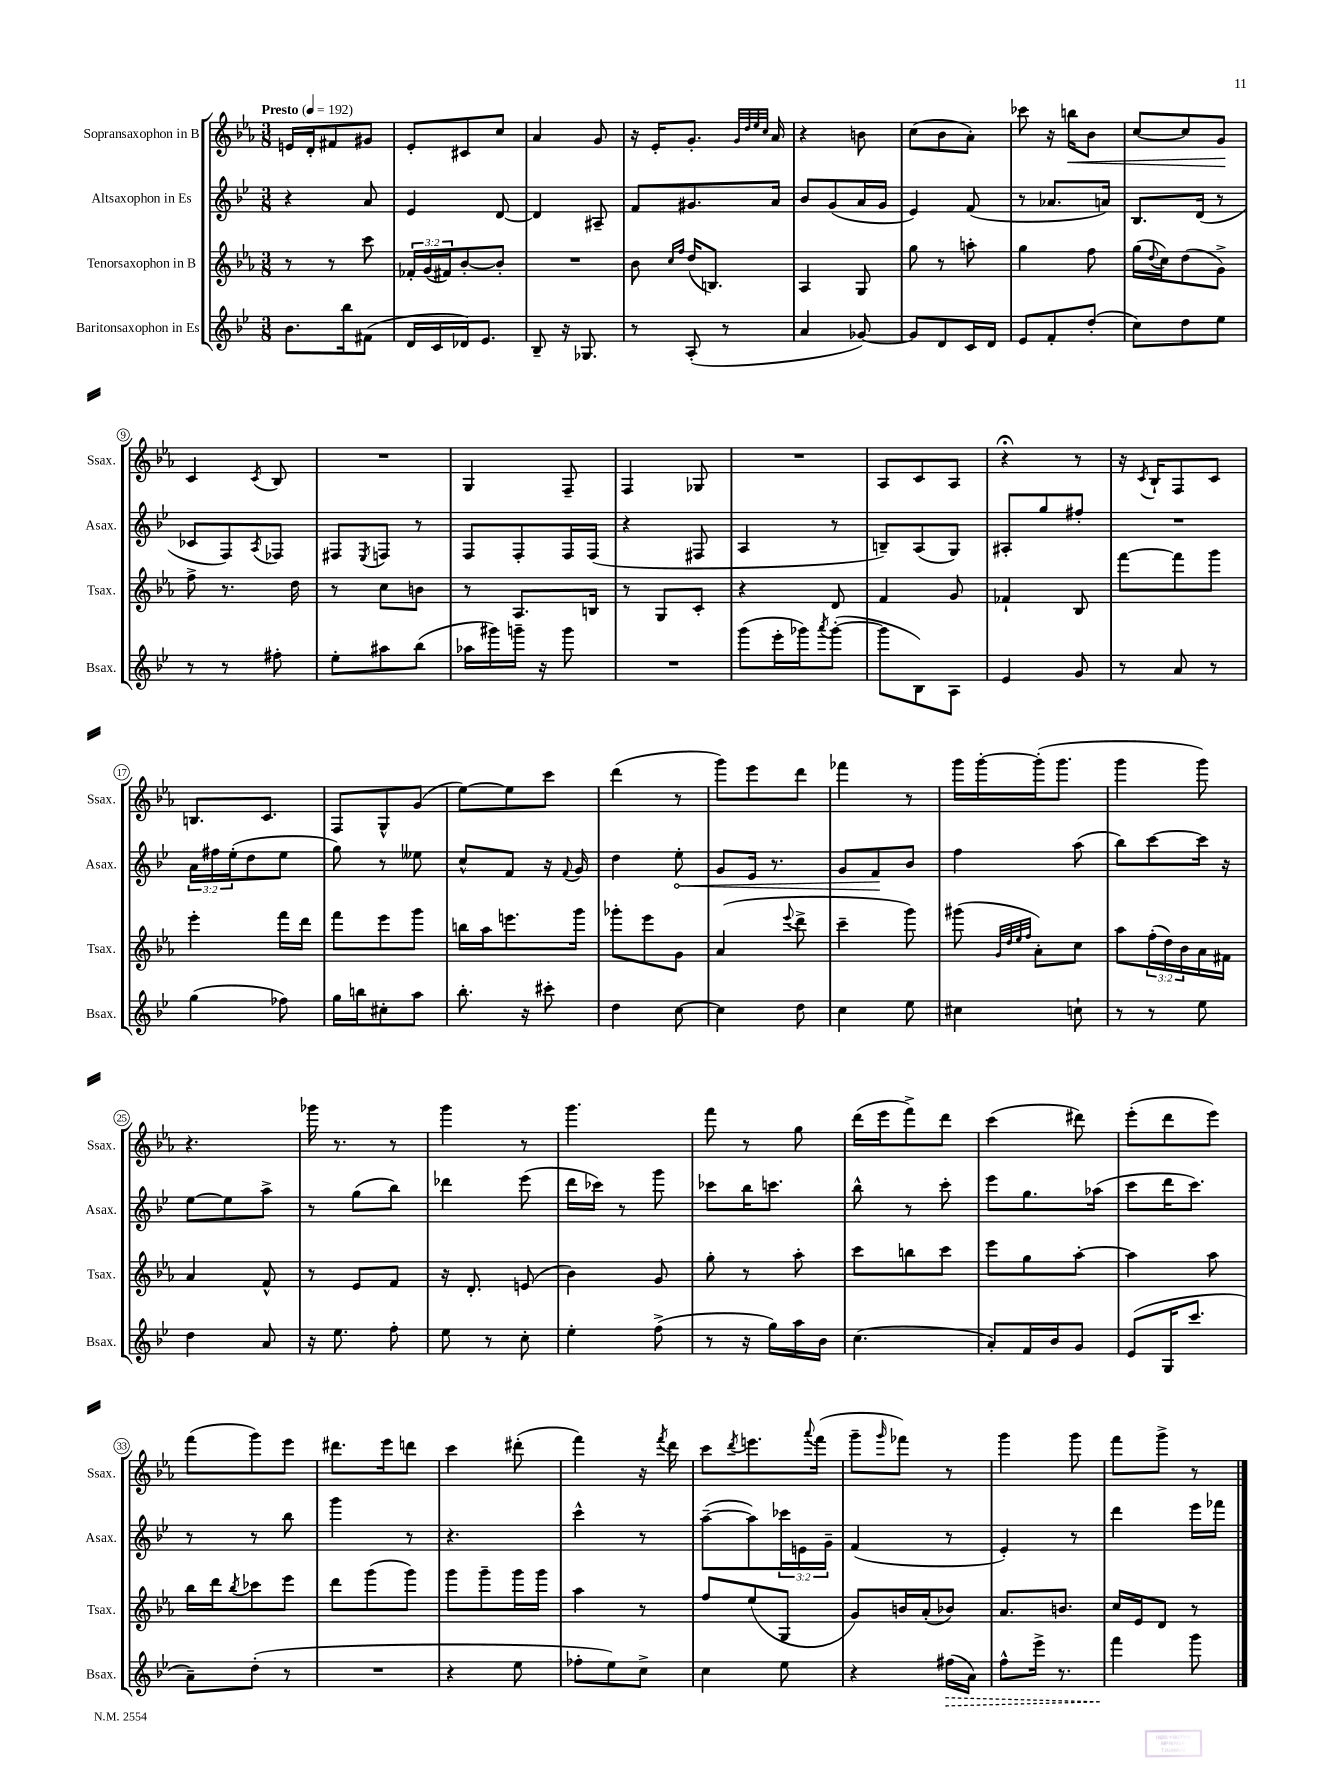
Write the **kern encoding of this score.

**kern	**dynam	**kern	**kern	**dynam	**kern	**dynam
*part4	*part4	*part3	*part2	*part2	*part1	*part1
*staff4	*staff4	*staff3	*staff2	*staff2	*staff1	*staff1
*I"Baritonsaxophon in Es	*	*I"Tenorsaxophon in B	*I"Altsaxophon in Es	*	*I"Sopransaxophon in B	*
*I'Bsax.	*	*I'Tsax.	*I'Asax.	*	*I'Ssax.	*
*clefG2	*	*clefG2	*clefG2	*	*clefG2	*
*k[b-e-]	*	*k[b-e-a-]	*k[b-e-]	*	*k[b-e-a-]	*
*M3/8	*	*M3/8	*M3/8	*	*M3/8	*
*MM192	*	*MM192	*MM192	*	*MM192	*
=1	=1	=1	=1	=1	=1	=1
!	!	!	!	!	!LO:TX:a:B:t=Presto	!
8.b-\L	.	8r	4r	.	16en/LL	.
.	.	.	.	.	16d'/J	.
.	.	8r	.	.	8f#X/	.
16bb-\k	.	.	.	.	.	.
(8f#X\J	.	8ccc\	8a/	.	8g#X/J	.
=2	=2	=2	=2	=2	=2	=2
16d/LL	.	24f-X'/LL	4e-/	.	8e-'/L	.
.	.	(24g/	.	.	.	.
16c/	.	.	.	.	.	.
.	.	24f#X/J)	.	.	.	.
16d-X/J)	.	[8b-'/	.	.	8c#X/	.
8.e-/J	.	.	.	.	.	.
.	.	8b-'/J]	[8d/	.	8cc/J	.
=3	=3	=3	=3	=3	=3	=3
8B-~/	.	4.r	4d/]	.	4a-/	.
16r	.	.	.	.	.	.
8.G-X/	.	.	.	.	.	.
.	.	.	8A#X~/	.	8g/	.
=4	=4	=4	=4	=4	=4	=4
8r	.	8b-\	8f/L	.	16r	.
.	.	.	.	.	16e-'/KL	.
.	.	16qqcc/LL	.	.	.	.
.	.	16qqff/JJ	.	.	.	.
(8A'/	.	(16dd/KL	8.g#X/	.	8.g'/J	.
.	.	8.Bn/J)	.	.	.	.
8r	.	.	.	.	.	.
.	.	.	.	.	32qqg/LLL	.
.	.	.	.	.	32qqdd/	.
.	.	.	.	.	32qqee-/	.
.	.	.	.	.	32qqcc/JJJ	.
.	.	.	16a/Jk	.	16a-/	.
=5	=5	=5	=5	=5	=5	=5
4a/	.	4A-/	8b-/L	.	4r	.
.	.	.	(8g/	.	.	.
[8g-X/)	.	8G/	16a/L	.	8bn\	.
.	.	.	16g/JJ	.	.	.
=6	=6	=6	=6	=6	=6	=6
8g-/L]	.	8gg\	4e-/)	.	(8cc\L	.
8d/	.	8r	.	.	8b-\	.
16c/L	.	8aan'\	(8f/	.	8a-'\J)	.
16d/JJ	.	.	.	.	.	.
=7	=7	=7	=7	=7	=7	=7
8e-/L	.	4gg\	8r	.	8ccc-X\	.
8f'/	.	.	8.a-X/L	.	16r	.
!	!	!	!	!	!	!LO:HP:b
.	.	.	.	.	16bbn\KL	<
(8dd'/J	.	8ff\	.	.	8b-\J	.
.	.	.	16an/Jk)	.	.	.
=8	=8	=8	=8	=8	=8	=8
8cc\L)	.	(16gg\LL	8.B-/L	.	[8cc/L	.
.	.	8qqdd/	.	.	.	.
.	.	16cc\J)	.	.	.	.
8dd\	.	(8dd\	.	.	8cc/]	.
.	.	.	(16d/Jk	.	.	.
8ee-\J	.	8g^\J)	8r	.	8g/J	.
.	.	.	.	.	.	[
!!LO:LB:g=z
=9	=9	=9	=9	=9	=9	=9
8r	.	8ff^\	8c-X/L	.	4c/	.
8r	.	8.r	8F/)	.	.	.
.	.	.	8qA/	.	8qc/	.
8ff#X'\	.	.	8F-X/J	.	8B-/	.
.	.	16dd\	.	.	.	.
=10	=10	=10	=10	=10	=10	=10
8ee-'\L	.	8r	8F#X/L	.	4.r	.
.	.	.	8qE-/	.	.	.
8aa#X\	.	8cc\L	8Fn/J	.	.	.
(8bb-\J	.	8bn\J	8r	.	.	.
=11	=11	=11	=11	=11	=11	=11
16aa-X\LL	.	8r	8F/L	.	4G/	.
16ggg#X\)	.	.	.	.	.	.
16gggn~\JJ	.	8.A-/L	8F'/	.	.	.
16r	.	.	.	.	.	.
8ggg\	.	.	16F/L	.	8F~/	.
.	.	16Bn/Jk	(16F/JJ	.	.	.
=12	=12	=12	=12	=12	=12	=12
4.r	.	8r	4r	.	4F/	.
.	.	8G/L	.	.	.	.
.	.	8c'/J	8F#X/	.	8G-X/	.
=13	=13	=13	=13	=13	=13	=13
(8ggg\L	.	4r	4A/	.	4.r	.
16eee-'\L	.	.	.	.	.	.
16ggg-X\J)	.	.	.	.	.	.
8qaaa/	.	.	.	.	.	.
([8ggg-'\J	.	8d/	8r	.	.	.
=14	=14	=14	=14	=14	=14	=14
8ggg-\L]	.	4f/	8Bn~/L)	.	8A-/L	.
8B-\)	.	.	(8A/	.	8c/	.
8A\J	.	8g/	8G/J)	.	8A-/J	.
=15	=15	=15	=15	=15	=15	=15
4e-/	.	4f-X`/	8A#X'/L	.	4r;<	.
.	.	.	8gg/	.	.	.
8g/	.	8B-/	8ff#X'/J	.	8r	.
=16	=16	=16	=16	=16	=16	=16
8r	.	[8fff\L	4.r	.	16r	.
.	.	.	.	.	8qc/	.
.	.	.	.	.	16B-`/KL	.
8a/	.	8fff\]	.	.	8F/	.
8r	.	8ggg\J	.	.	8c/J	.
!!LO:LB:g=z
=17	=17	=17	=17	=17	=17	=17
(4gg\	.	4eee-'\	24a\LL	.	8.Bn/L	.
.	.	.	24ff#X\	.	.	.
.	.	.	(24ee-'\J	.	.	.
.	.	.	8dd\	.	.	.
.	.	.	.	.	8.c/J	.
8ff-X\)	.	16fff\LL	8ee-\J	.	.	.
.	.	16ddd\JJ	.	.	.	.
=18	=18	=18	=18	=18	=18	=18
16gg\LL	.	8fff\L	8gg\)	.	8F/L	.
16bbn\J	.	.	.	.	.	.
8cc#X'\	.	8eee-\	8r	.	8G^^/	.
8aa\J	.	8ggg\J	8ee--X\	.	(8g/J	.
=19	=19	=19	=19	=19	=19	=19
8.bb-'\	.	16bbn\LL	8cc^^/L	.	[8ee-\L)	.
.	.	16aa-\J	.	.	.	.
.	.	8.eeen\	8f/J	.	8ee-\]	.
16r	.	.	.	.	.	.
8ccc#X'\	.	.	16r	.	8ccc\J	.
.	.	.	8qqf/	.	.	.
.	.	16ggg\Jk	16g/	.	.	.
=20	=20	=20	=20	=20	=20	=20
4dd\	.	8ggg-X'\L	4dd\	.	(4ddd\	.
.	.	8eee-\	.	.	.	.
!	!	!	!	!LO:HP:b	!	!
[8cc\	.	8g\J	8ee-'\	<	8r	.
=21	=21	=21	=21	=21	=21	=21
4cc\]	.	(4a-/	8g/L	.	8ggg\L)	.
.	.	.	16e-/Jk	.	8eee-\	.
.	.	.	8.r	.	.	.
.	.	8qqeee-/	.	.	.	.
8dd\	.	8ddd^\	.	.	8ddd\J	.
=22	=22	=22	=22	=22	=22	=22
4cc\	.	4ccc~\	8g/L	.	4fff-X\	.
.	.	.	8f/	.	.	.
8ee-\	.	8ggg\)	8b-/J	[	8r	.
=23	=23	=23	=23	=23	=23	=23
4cc#X\	.	(8ggg#X\	4ff\	.	16ggg\LL	.
.	.	.	.	.	[16ggg'\	.
.	.	32qqg/LLL	.	.	.	.
.	.	32qqdd/	.	.	.	.
.	.	32qqee-/	.	.	.	.
.	.	32qqff/JJJ	.	.	.	.
.	.	8a-'\L)	.	.	(16ggg'\J]	.
.	.	.	.	.	8.ggg\J	.
8ccn`\	.	8cc\J	(8aa\	.	.	.
=24	=24	=24	=24	=24	=24	=24
8r	.	8aa-\L	8bb-\L)	.	4ggg\	.
8r	.	(24ff'\L	[8ccc\	.	.	.
.	.	24dd\)	.	.	.	.
.	.	24b-\	.	.	.	.
8ee-\	.	16a-\	16ccc\Jk]	.	8ggg\)	.
.	.	16f#X\JJ	16r	.	.	.
!!LO:LB:g=z
=25	=25	=25	=25	=25	=25	=25
4dd\	.	4a-/	[8ee-\L	.	4.r	.
.	.	.	8ee-\]	.	.	.
8a/	.	8f^^/	8aa^\J	.	.	.
=26	=26	=26	=26	=26	=26	=26
16r	.	8r	8r	.	16ggg-X\	.
8.ee-\	.	.	.	.	8.r	.
.	.	8e-/L	(8gg\L	.	.	.
8ff'\	.	8f/J	8bb-\J)	.	8r	.
=27	=27	=27	=27	=27	=27	=27
8ee-\	.	16r	4ddd-X\	.	4ggg\	.
.	.	8.d'/	.	.	.	.
8r	.	.	.	.	.	.
8cc'\	.	(8en/	(8eee-\	.	8r	.
=28	=28	=28	=28	=28	=28	=28
4ee-'\	.	4b-\)	16ddd\LL	.	4.ggg\	.
.	.	.	16ccc-X\JJ)	.	.	.
.	.	.	8r	.	.	.
(8ff^\	.	8g/	8ggg\	.	.	.
=29	=29	=29	=29	=29	=29	=29
8r	.	8gg'\	8ccc-X\L	.	8fff\	.
16r	.	8r	16bb-\K	.	8r	.
16gg\LL)	.	.	8.cccn\J	.	.	.
16aa\	.	8aa-'\	.	.	8gg\	.
16b-\JJ	.	.	.	.	.	.
=30	=30	=30	=30	=30	=30	=30
(4.cc\	.	8ccc\L	8bb-^^\	.	(16ddd\LL	.
.	.	.	.	.	16eee-\J	.
.	.	8bbn\	8r	.	8fff^\)	.
.	.	8ccc\J	8ccc'\	.	8ddd\J	.
=31	=31	=31	=31	=31	=31	=31
8a'/L)	.	8eee-\L	8eee-\L	.	(4ccc\	.
16f/L	.	8gg\	8.gg\	.	.	.
16b-/J	.	.	.	.	.	.
8g/J	.	[8aa-'\J	.	.	8ddd#X\)	.
.	.	.	(16aa-X\Jk	.	.	.
=32	=32	=32	=32	=32	=32	=32
(8e-/L	.	4aa-\]	8ccc\L	.	(8eee-'\L	.
16G/K	.	.	16ddd\K	.	8ddd\	.
8.ccc/J	.	.	8.ccc\J)	.	.	.
.	.	8aa-\	.	.	8eee-\J)	.
!!LO:LB:g=z
=33	=33	=33	=33	=33	=33	=33
8a~\L)	.	16bb-\LL	8r	.	(8fff\L	.
.	.	16ddd\J	.	.	.	.
.	.	8qbb-/	.	.	.	.
(8dd'\J	.	8ccc-X\	8r	.	8ggg\)	.
8r	.	8eee-\J	8bb-\	.	8eee-\J	.
=34	=34	=34	=34	=34	=34	=34
4.r	.	8ddd\L	4ggg\	.	8.ddd#X\L	.
.	.	(8ggg\	.	.	.	.
.	.	.	.	.	16eee-\k	.
.	.	8ggg\J)	8r	.	8dddn\J	.
=35	=35	=35	=35	=35	=35	=35
4r	.	8ggg\L	4.r	.	4ccc\	.
.	.	8ggg~\	.	.	.	.
8ee-\	.	16ggg\L	.	.	(8ddd#X'\	.
.	.	16ggg\JJ	.	.	.	.
=36	=36	=36	=36	=36	=36	=36
8ff-X'\L	.	4aa-\	4ccc^^\	.	4fff\)	.
8ee-\)	.	.	.	.	.	.
8cc^\J	.	8r	8r	.	16r	.
.	.	.	.	.	8qfff/	.
.	.	.	.	.	16ddd\	.
=37	=37	=37	=37	=37	=37	=37
4cc\	.	8ff/L	([8aa~\L	.	8ccc\L	.
.	.	.	.	.	8qddd/	.
.	.	(8ee-/	8aa\])	.	8.eeen\	.
8ee-\	.	8G/J	24ccc-X\L	.	.	.
.	.	.	24en\	.	.	.
.	.	.	.	.	8qqaaa-/	.
.	.	.	.	.	(16fff\Jk	.
.	.	.	24g~\JJ	.	.	.
=38	=38	=38	=38	=38	=38	=38
4r	.	8g/L)	(4f/	.	8ggg~\L	.
.	.	.	.	.	16qqggg/	.
.	.	16bn/L	.	.	8fff-X\J)	.
.	.	(16a-'/J	.	.	.	.
!	!LO:HP:b	!	!	!	!	!
(16ff#X\LL	>	8b-X/J)	8r	.	8r	.
16a\JJ)	.	.	.	.	.	.
=39	=39	=39	=39	=39	=39	=39
8ff^^\L	.	8.a-/L	4e-'/)	.	4ggg\	.
16eee-^\Jk	.	.	.	.	.	.
8.r	.	8.bn/J	.	.	.	.
.	.	.	8r	.	8ggg\	.
=40	=40	=40	=40	=40	=40	=40
4fff\	.	16cc/LL	4ddd\	.	8fff\L	.
.	.	16e-/J	.	.	.	.
.	.	8d/J	.	.	8ggg^\J	.
8ggg\	]	8r	16eee-\LL	.	8r	.
.	.	.	16fff-X\JJ	.	.	.
==	==	==	==	==	==	==
*-	*-	*-	*-	*-	*-	*-
